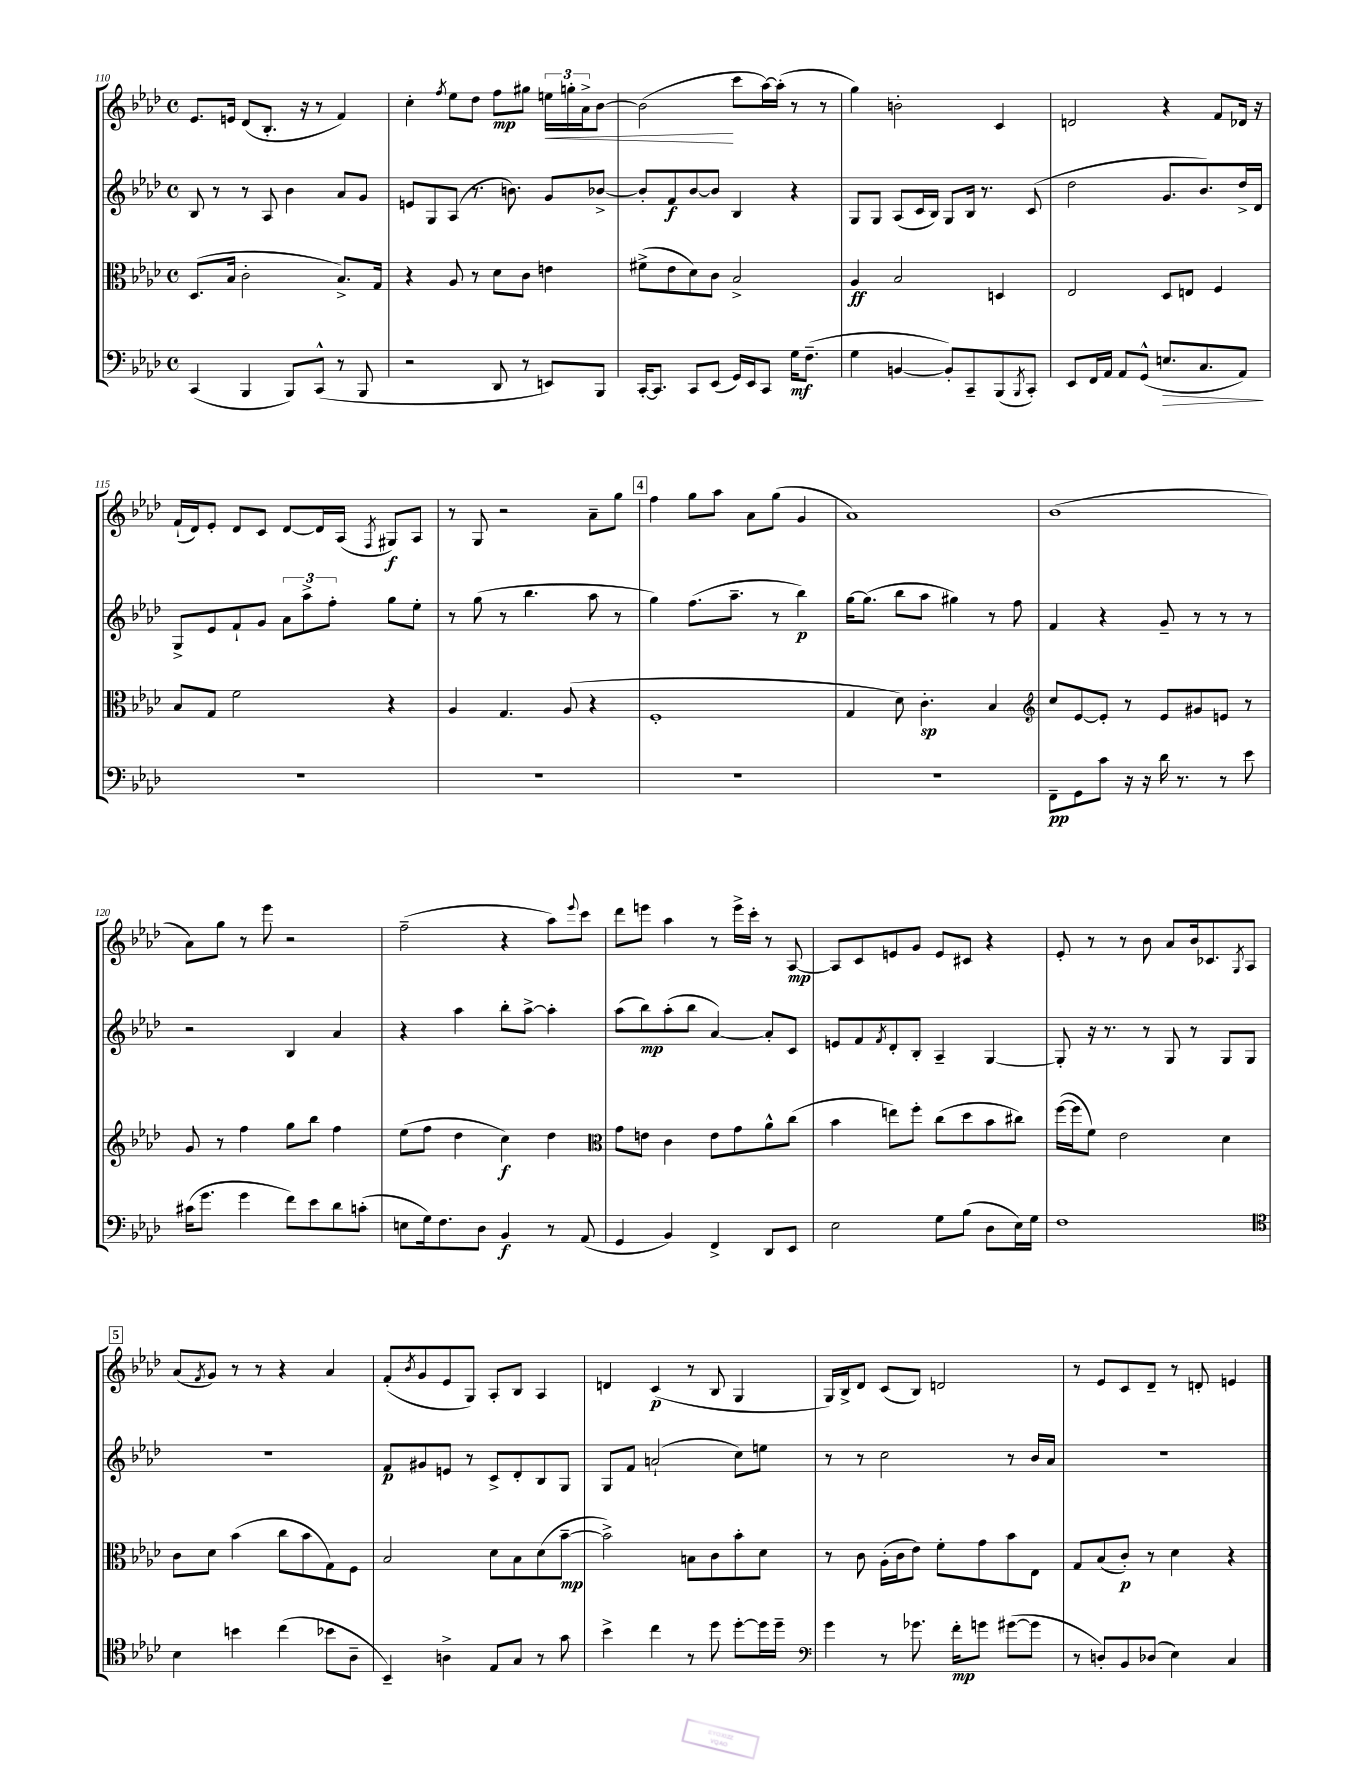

**kern	**dynam	**kern	**dynam	**kern	**dynam	**kern	**dynam
*part4	*part4	*part3	*part3	*part2	*part2	*part1	*part1
*staff4	*staff4	*staff3	*staff3	*staff2	*staff2	*staff1	*staff1
*clefF4	*	*clefC3	*	*clefG2	*	*clefG2	*
*k[b-e-a-d-]	*	*k[b-e-a-d-]	*	*k[b-e-a-d-]	*	*k[b-e-a-d-]	*
*M4/4	*	*M4/4	*	*M4/4	*	*M4/4	*
*met(c)	*	*met(c)	*	*met(c)	*	*met(c)	*
=110	=110	=110	=110	=110	=110	=110	=110
(4CC/	.	(8.D-/L	.	8B-/	.	8.e-/L	.
.	.	.	.	8r	.	.	.
.	.	16B-/Jk	.	.	.	16en/Jk	.
4BBB-/	.	2c'\	.	8r	.	(8d-/L	.
.	.	.	.	8A-/	.	8.B-'/J	.
8BBB-/L)	.	.	.	4b-\	.	.	.
.	.	.	.	.	.	16r	.
(8CC^^/J	.	.	.	.	.	8r	.
8r	.	8.B-^/L)	.	8a-/L	.	4f/)	.
8BBB-/	.	.	.	8g/J	.	.	.
.	.	16G/Jk	.	.	.	.	.
=111	=111	=111	=111	=111	=111	=111	=111
2r	.	4r	.	8en/L	.	4cc'\	.
.	.	.	.	8G/	.	.	.
.	.	.	.	.	.	8qff/	.
.	.	8A-/	.	(8A-/J	.	8ee-\L	.
.	.	8r	.	8.r	.	8dd-\J	.
8DD-/	.	8d-\L	.	.	.	8ff\L	mp
.	.	.	.	8.bn\)	.	.	.
8r	.	8c\J	.	.	.	8gg#X\J	.
!	!	!	!	!	!	!	!LO:HP:b
8EEn/L)	.	4en\	.	8g/L	.	24een\LL	<
.	.	.	.	.	.	24ggn'\	.
.	.	.	.	.	.	24a-^\J	.
8BBB-/J	.	.	.	[8b-X^/J	.	[8b-\J	.
=112	=112	=112	=112	=112	=112	=112	=112
[16CC'/KL	.	(8f#X^\L	.	8b-'/L]	.	(2b-\]	.
8.CC/J]	.	.	.	.	.	.	.
.	.	8e-\	.	8f/	f	.	.
8CC/L	.	8d-\)	.	[8b-/	.	.	.
(8EE-/J	.	8c\J	.	8b-/J]	.	.	.
16GG/LL)	.	2B-^/	.	4B-/	.	8ccc\L	[
16EE-/J	.	.	.	.	.	.	.
8CC/J	.	.	.	.	.	[16aa-\L)	.
.	.	.	.	.	.	(16aa-'\JJ]	.
16G\KL	mf	.	.	4r	.	8r	.
(8.F~\J	.	.	.	.	.	.	.
.	.	.	.	.	.	8r	.
=113	=113	=113	=113	=113	=113	=113	=113
4G\	.	4A-/	ff	8G/L	.	4gg\)	.
.	.	.	.	8G/J	.	.	.
[4BBn/	.	2B-/	.	(8A-/L	.	2bn'\	.
.	.	.	.	16c/L	.	.	.
.	.	.	.	16B-/JJ)	.	.	.
8BB'/L])	.	.	.	8G/L	.	.	.
8CC~/	.	.	.	16B-/Jk	.	.	.
.	.	.	.	8.r	.	.	.
(8BBB-/	.	4Dn/	.	.	.	4c/	.
8qBBB-/	.	.	.	.	.	.	.
8CC'/J)	.	.	.	(8c/	.	.	.
=114	=114	=114	=114	=114	=114	=114	=114
8EE-/L	.	2E-/	.	2dd-\	.	2dn/	.
16FF/L	.	.	.	.	.	.	.
16AA-/JJ	.	.	.	.	.	.	.
8AA-/L	.	.	.	.	.	.	.
(8GG^^/J	.	.	.	.	.	.	.
!	!LO:HP:b	!	!	!	!	!	!
8.En/L	>	8D-/L	.	8.g/L	.	4r	.
.	.	8En/J	.	.	.	.	.
8.C/	.	.	.	8.b-/)	.	.	.
.	.	4F/	.	.	.	8f/L	.
8AA-/J)	.	.	.	16dd-^/L	.	16d-X/Jk	.
.	.	.	.	16d-/JJ	.	16r	.
.	]	.	.	.	.	.	.
!!LO:LB:g=z
=115	=115	=115	=115	=115	=115	=115	=115
1r	.	8B-/L	.	8G^/L	.	(16f`/LL	.
.	.	.	.	.	.	16d-/J)	.
.	.	8G/J	.	8e-/	.	8e-'/J	.
.	.	2f\	.	8f`/	.	8d-/L	.
.	.	.	.	8g/J	.	8c/J	.
.	.	.	.	12a-\L	.	[8d-/L	.
.	.	.	.	12aa-^\	.	.	.
.	.	.	.	.	.	16d-/L]	.
.	.	.	.	12ff'\J	.	.	.
.	.	.	.	.	.	(16A-/JJ	.
.	.	.	.	.	.	8qF/	.
.	.	4r	.	8gg\L	.	8G#X/L)	f
.	.	.	.	8ee-'\J	.	8A-/J	.
=116	=116	=116	=116	=116	=116	=116	=116
1r	.	4A-/	.	8r	.	8r	.
.	.	.	.	(8gg\	.	8G/	.
.	.	4.G/	.	8r	.	2r	.
.	.	.	.	4.bb-\	.	.	.
.	.	(8A-/	.	.	.	.	.
.	.	4r	.	8aa-\	.	8a-~\L	.
.	.	.	.	8r	.	8gg\J	.
!!LO:REH:place=s1:t=4
=117	=117	=117	=117	=117	=117	=117	=117
1r	.	1F'	.	4gg\)	.	4ff\	.
.	.	.	.	(8.ff\L	.	8gg\L	.
.	.	.	.	.	.	8aa-\J	.
.	.	.	.	8.aa-~\J	.	.	.
.	.	.	.	.	.	8a-\L	.
.	.	.	.	8r	.	(8gg\J	.
.	.	.	.	4bb-\)	p	4g/	.
=118	=118	=118	=118	=118	=118	=118	=118
1r	.	4G/	.	[16gg\KL	.	1a-)	.
.	.	.	.	(8.gg\J]	.	.	.
.	.	8d-\)	.	8bb-\L	.	.	.
.	.	4.c'\	sp	8aa-\J	.	.	.
.	.	.	.	4gg#X\)	.	.	.
.	.	4B-/	.	8r	.	.	.
.	.	.	.	8ff\	.	.	.
=119	=119	=119	=119	=119	=119	=119	=119
*	*	*clefG2	*	*	*	*	*
8FF~\L	pp	8cc/L	.	4f/	.	(1b-	.
8GG\	.	[8e-/	.	.	.	.	.
8c\J	.	8e-'/J]	.	4r	.	.	.
16r	.	8r	.	.	.	.	.
16r	.	.	.	.	.	.	.
16d-\	.	8e-/L	.	8g~/	.	.	.
8.r	.	.	.	.	.	.	.
.	.	8g#X/	.	8r	.	.	.
8r	.	8en/J	.	8r	.	.	.
8e-\	.	8r	.	8r	.	.	.
!!LO:LB:g=z
=120	=120	=120	=120	=120	=120	=120	=120
(16c#X\KL	.	8g/	.	2r	.	8a-\L)	.
8.g\J	.	.	.	.	.	.	.
.	.	8r	.	.	.	8gg\J	.
4g\	.	4ff\	.	.	.	8r	.
.	.	.	.	.	.	8eee-\	.
8f\L)	.	8gg\L	.	4B-/	.	2r	.
8e-\	.	8bb-\J	.	.	.	.	.
8d-\	.	4ff\	.	4a-/	.	.	.
(8cn'\J	.	.	.	.	.	.	.
=121	=121	=121	=121	=121	=121	=121	=121
8En\L	.	(8ee-\L	.	4r	.	(2ff~\	.
16G\k)	.	8ff\J	.	.	.	.	.
8.F\	.	.	.	.	.	.	.
.	.	4dd-\	.	4aa-\	.	.	.
8D-\J	.	.	.	.	.	.	.
4BB-/	f	4cc\)	f	8bb-'\L	.	4r	.
.	.	.	.	[8aa-^\J	.	.	.
8r	.	4dd-\	.	4aa-'\]	.	8aa-\L)	.
.	.	.	.	.	.	8qqeee-/	.
(8AA-/	.	.	.	.	.	8ccc\J	.
=122	=122	=122	=122	=122	=122	=122	=122
*	*	*clefC3	*	*	*	*	*
4GG/	.	8g\L	.	(8aa-\L	.	8ddd-\L	.
.	.	8en\J	.	8bb-\)	mp	8eeen\J	.
4BB-/)	.	4c\	.	(8aa-'\	.	4aa-\	.
.	.	.	.	8bb-\J	.	.	.
4FF^/	.	8e\L	.	[4a-/)	.	8r	.
.	.	8g\	.	.	.	16eee^\LL	.
.	.	.	.	.	.	16ccc'\JJ	.
8DD-/L	.	8a-^^\	.	8a-'/L]	.	8r	.
8EE-/J	.	(8cc\J	.	8c/J	.	[8A-/	mp
=123	=123	=123	=123	=123	=123	=123	=123
2E-\	.	4b-\	.	8en/L	.	8A-/L]	.
.	.	.	.	8f/	.	8c/	.
.	.	.	.	8qf/	.	.	.
.	.	8een\L)	.	8d-'/	.	8en/	.
.	.	8ff'\J	.	8B-'/J	.	8g/J	.
8G\L	.	(8cc\L	.	4A-~/	.	8e/L	.
(8B-\J	.	8dd-\	.	.	.	8c#X/J	.
8D-\L	.	8b-\	.	[4G/	.	4r	.
16E-\L)	.	8cc#X\J)	.	.	.	.	.
16G\JJ	.	.	.	.	.	.	.
=124	=124	=124	=124	=124	=124	=124	=124
1F	.	([16ff\LL	.	8G'/]	.	8e-'/	.
.	.	16ff\J]	.	.	.	.	.
.	.	8f\J)	.	16r	.	8r	.
.	.	.	.	8.r	.	.	.
.	.	2e-\	.	.	.	8r	.
.	.	.	.	8r	.	8b-\	.
.	.	.	.	8G/	.	8a-/L	.
.	.	.	.	8r	.	16b-/k	.
.	.	.	.	.	.	8.c-X/	.
.	.	4d-\	.	8G/L	.	.	.
.	.	.	.	.	.	8qG/	.
.	.	.	.	8G/J	.	8A-/J	.
!!LO:LB:g=z
!!LO:REH:place=s1:t=5
=125	=125	=125	=125	=125	=125	=125	=125
*clefC4	*	*	*	*	*	*	*
4B-\	.	8c\L	.	1r	.	(8a-/L	.
.	.	.	.	.	.	8qf/	.
.	.	8d-\J	.	.	.	8g/J)	.
4bn\	.	(4b-\	.	.	.	8r	.
.	.	.	.	.	.	8r	.
(4cc\	.	8cc\L	.	.	.	4r	.
.	.	8b-\	.	.	.	.	.
8b-X\L	.	8G\)	.	.	.	4a-/	.
8A-~\J	.	8F\J	.	.	.	.	.
=126	=126	=126	=126	=126	=126	=126	=126
4BB-~/)	.	2B-/	.	8f/L	p	(8f'/L	.
.	.	.	.	.	.	8qb-/	.
.	.	.	.	8g#X/	.	8g/	.
4An^\	.	.	.	8en/J	.	8e-/	.
.	.	.	.	8r	.	8G/J)	.
8E-/L	.	8d-\L	.	8c^/L	.	8A-'/L	.
8G/J	.	8B-\	.	8d-'/	.	8B-/J	.
8r	.	(8d-\	.	8B-/	.	4A-/	.
8g\	.	[8b-~\J	mp	8G/J	.	.	.
=127	=127	=127	=127	=127	=127	=127	=127
4b-^\	.	2b-^\])	.	8G/L	.	4dn/	.
.	.	.	.	8f/J	.	.	.
4cc\	.	.	.	(2an`/	.	(4c/	p
8r	.	8Bn\L	.	.	.	8r	.
8dd-\	.	8c\	.	.	.	8B-/	.
[8dd-'\L	.	8b-'\	.	8cc\L)	.	4G/	.
16dd-\L]	.	8d-\J	.	8een\J	.	.	.
16dd-~\JJ	.	.	.	.	.	.	.
=128	=128	=128	=128	=128	=128	=128	=128
*clefF4	*	*	*	*	*	*	*
4g\	.	8r	.	8r	.	16G/LL)	.
.	.	.	.	.	.	16B-^/J	.
.	.	8c\	.	8r	.	8d-/J	.
8r	.	(16A-'\LL	.	2cc\	.	(8c/L	.
.	.	16c\J	.	.	.	.	.
8.g-X\	.	8e-\J)	.	.	.	8B-/J)	.
.	.	8f'\L	.	.	.	2dn/	.
16f'\KL	mp	.	.	.	.	.	.
8gn\J	.	8g\	.	.	.	.	.
([8g#X\L	.	8b-\	.	8r	.	.	.
8g#\J]	.	8E-\J	.	16b-/LL	.	.	.
.	.	.	.	16a-/JJ	.	.	.
=129	=129	=129	=129	=129	=129	=129	=129
8r	.	8G/L	.	1r	.	8r	.
8Dn'/L)	.	(8B-/	.	.	.	8e-/L	.
8BB-/	.	8c'/J)	p	.	.	8c/	.
(8D-X/J	.	8r	.	.	.	8d-~/J	.
4E-\)	.	4d-\	.	.	.	8r	.
.	.	.	.	.	.	8dn'/	.
4C/	.	4r	.	.	.	4en/	.
==	==	==	==	==	==	==	==
*-	*-	*-	*-	*-	*-	*-	*-
